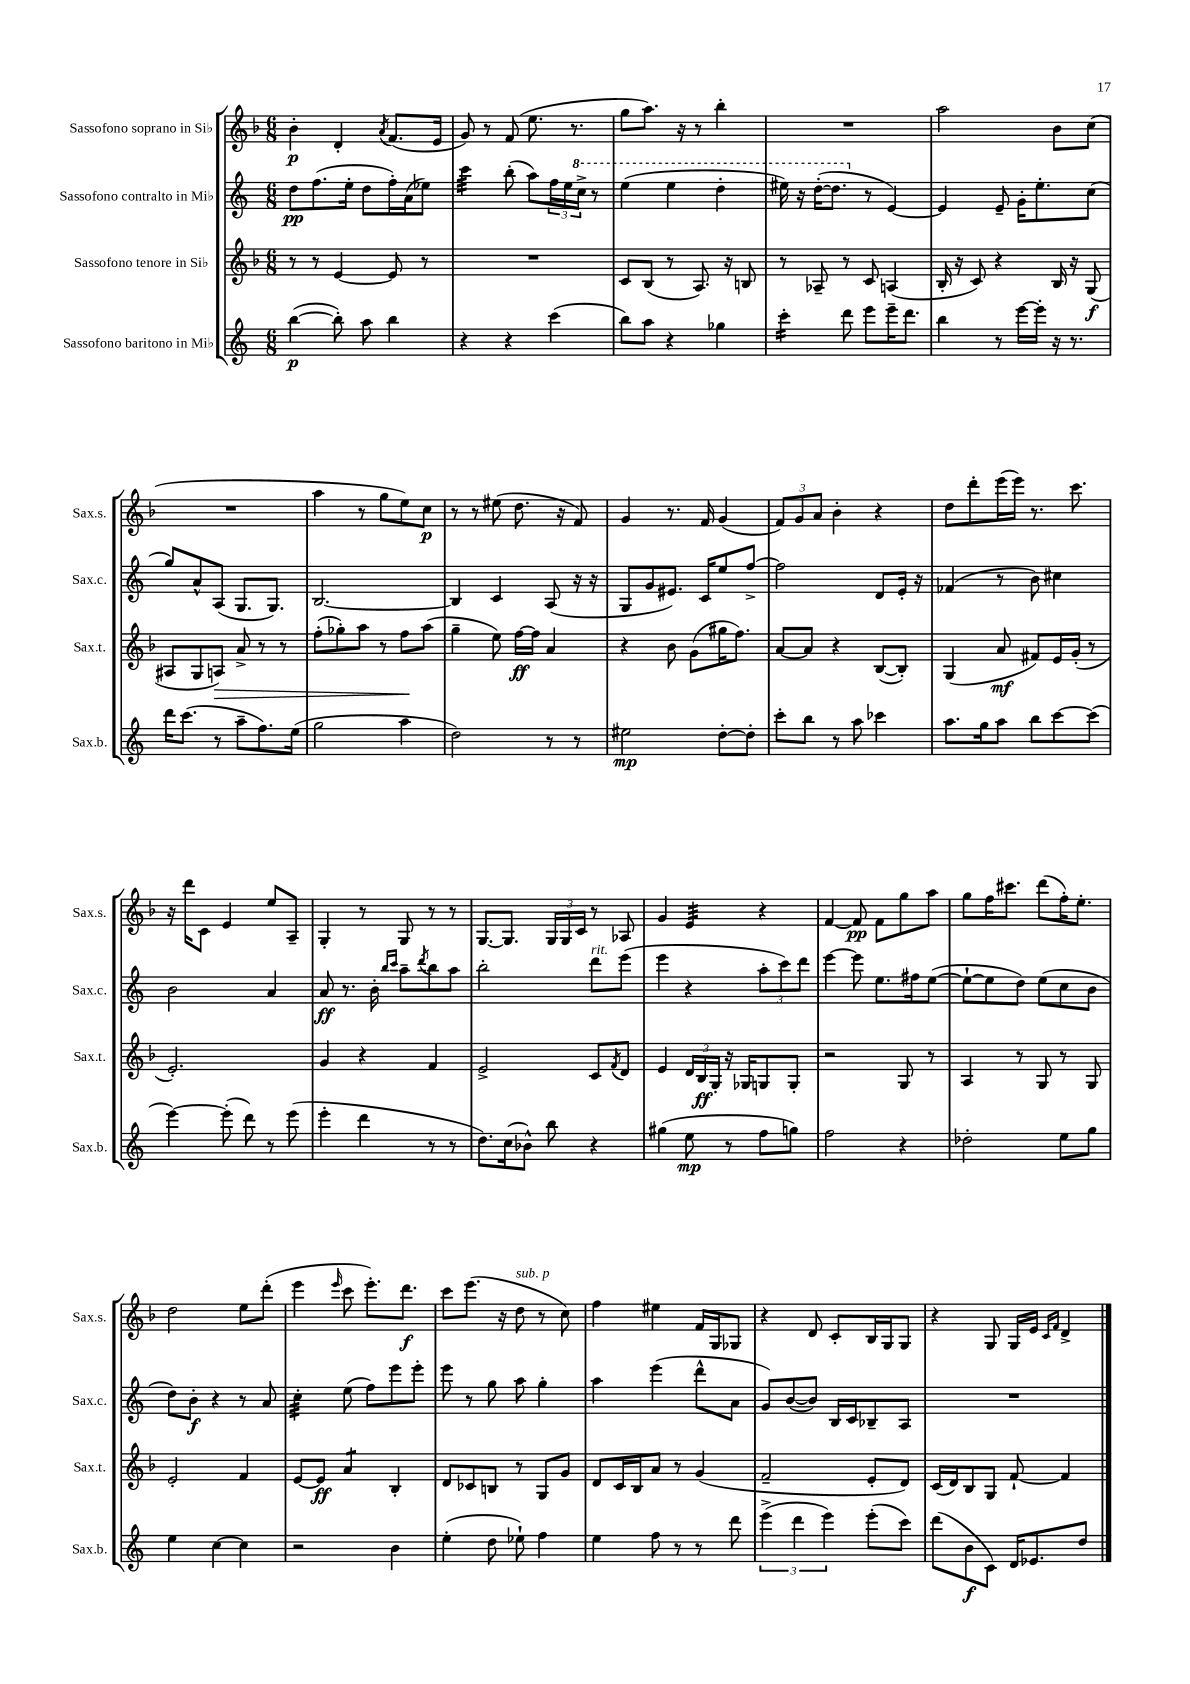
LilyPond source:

<<
\new StaffGroup <<
\new Staff = "s0" \with { instrumentName = "Sassofono soprano in Sib" shortInstrumentName = "Sax.s." } {
    \clef treble \key f \major \numericTimeSignature \time 6/8
    bes'4-.\p d'4-. \acciaccatura { a'8 } f'8.( e'16 |
    g'8) r8 f'8( e''8. r8. |
    g''8 a''8.) r16 r8 bes''4-. |
    R2. |
    a''2 bes'8 c''8( |
    R2. |
    a''4 r8 g''8 e''8) c''8\p |
    r8 r8 eis''8( d''8. r16 f'8) |
    g'4 r8. f'16 g'4( |
    \tuplet 3/2 { f'8) g'8 a'8 } bes'4-. r4 |
    d''8 d'''8-. e'''16( e'''16) r8. c'''8. |
    r16 d'''16 c'8 e'4 e''8 a8-- |
    g4-. r8 g8 r8 r8 |
    g8.~ g8. \tuplet 3/2 { g16 g16 c'16 } r8 aes8 |
    g'4 e'4:32 r4 |
    f'4~ f'8\pp f'8 g''8 a''8 |
    g''8 f''16 cis'''8. d'''8( f''16-.) e''8.-. |
    d''2 e''8 d'''8-.( |
    e'''4 \grace { e'''16 } c'''8 e'''8.-.) d'''8.\f |
    c'''8 e'''8.( r16 d''8^\markup { \italic "sub. p" } r8 c''8) |
    f''4 eis''4 f'16 g16 ges8 |
    r4 d'8 c'8-. bes16 g16 g8 |
    r4 g8 g16 e'16 \grace { c'16 f'16 } d'4-> \bar "|." |
}
\new Staff = "s1" \with { instrumentName = "Sassofono contralto in Mib" shortInstrumentName = "Sax.c." } {
    \clef treble \key c \major \numericTimeSignature \time 6/8
    d''8\pp f''8.( e''16-. d''8 f''16-.) a'16( ees''8) |
    c'''4:32 b''8-.( a''8) \tuplet 3/2 { f''16 e''16 \ottava #1 c'''16-> } r8 |
    e'''4( e'''4 d'''4-. |
    eis'''16) r16 d'''16~-.( d'''8. \ottava #0 r8 e'4~) |
    e'4 e'8-- g'16-. e''8.-. c''8( |
    g''8) a'8-^ a8( g8. g8.) |
    b2.~ |
    b4 c'4 a8( r16 r16 |
    g8 g'8 eis'8.) c'16 e''8 f''8~-> |
    f''2 d'8 e'16-. r16 |
    fes'4( r8 b'8) cis''4 |
    b'2 a'4 |
    a'8\ff r8. b'16-. \grace { b''16 c'''16 } a''8-- \acciaccatura { d'''8 } b''8 a''8 |
    b''2-. d'''8^\markup { \italic "rit." } e'''8( |
    e'''4 r4 \tuplet 3/2 { a''8-. c'''8) d'''8 } |
    e'''4~ e'''8 e''8. fis''16 e''8~( |
    e''8~-! e''8 d''8) e''8( c''8 b'8 |
    d''8) b'8-.\f r4 r8 a'8 |
    c''4:32-. e''8( f''8) e'''8 e'''8-. |
    e'''8 r8 g''8 a''8 g''4-. |
    a''4 e'''4( d'''8-^ a'8 |
    g'8) b'8~( b'8) b16 c'16 bes8-- a8 |
    R2. \bar "|." |
}
\new Staff = "s2" \with { instrumentName = "Sassofono tenore in Sib" shortInstrumentName = "Sax.t." } {
    \clef treble \key f \major \numericTimeSignature \time 6/8
    r8 r8 e'4~ e'8 r8 |
    R2. |
    c'8 bes8( r8 a8.) r16 b8 |
    r8 aes8-- r8 c'8 a4( |
    bes16-. r16 c'8) r4 bes16 r16 g8\f( |
    ais8 g8 a8\>) a'8-> r8 r8 |
    f''8-.( ges''8-.) a''8 r8 f''8\! a''8( |
    g''4-- e''8) f''16~\ff f''16 a'4 |
    r4 bes'8 g'8( gis''16 f''8.) |
    a'8~ a'8 r4 bes8~( bes8-.) |
    g4( a'8\mf fis'8) e'16 g'16-.( r8 |
    e'2.-.) |
    g'4 r4 f'4 |
    e'2-> c'8 \acciaccatura { f'8 } d'8 |
    e'4 \tuplet 3/2 { d'16 bes16\ff g16-. } r16 ges16 g8 g8-. |
    r2 g8 r8 |
    a4 r8 g8 r8 g8 |
    e'2-. f'4 |
    e'8~ e'8\ff a'4:8 bes4-. |
    d'8 ces'8 b8 r8 g8 g'8 |
    d'8 c'16 bes16 a'8 r8 g'4( |
    f'2-- e'8-. d'8) |
    c'16( d'16) bes8 g8 f'8~-! f'4 \bar "|." |
}
\new Staff = "s3" \with { instrumentName = "Sassofono baritono in Mib" shortInstrumentName = "Sax.b." } {
    \clef treble \key c \major \numericTimeSignature \time 6/8
    b''4~\p( b''8-.) a''8 b''4 |
    r4 r4 c'''4( |
    b''8) a''8 r4 ges''4 |
    c'''4:16-. d'''8 e'''8 e'''16-- d'''8. |
    b''4 r8 e'''16~ e'''16-. r16 r8. |
    d'''16 c'''8.( r8 a''8-- f''8.) e''16( |
    g''2 a''4 |
    d''2) r8 r8 |
    eis''2\mp d''8~-. d''8-. |
    c'''8-. b''8 r8 a''8 ces'''4 |
    a''8. g''16 a''8 b''8 c'''8~ c'''8( |
    e'''4~) e'''8-.( d'''8) r8 e'''8( |
    e'''4-. d'''4 r8 r8 |
    d''8.) c''16( bes'8-^) b''8 r4 |
    gis''4( e''8\mp r8 f''8 g''8) |
    f''2 r4 |
    des''2-. e''8 g''8 |
    e''4 c''4~ c''4 |
    r2 b'4 |
    e''4-.( d''8 ees''8-!) f''4 |
    e''4 f''8 r8 r8 d'''8 |
    \tuplet 3/2 { e'''4->( d'''4 e'''4) } e'''8-.( c'''8) |
    d'''8( b'8\f c'8) d'16 ees'8. d''8 \bar "|." |
}
>>
>>
\layout { \context { \Score \remove "Bar_number_engraver" } }
